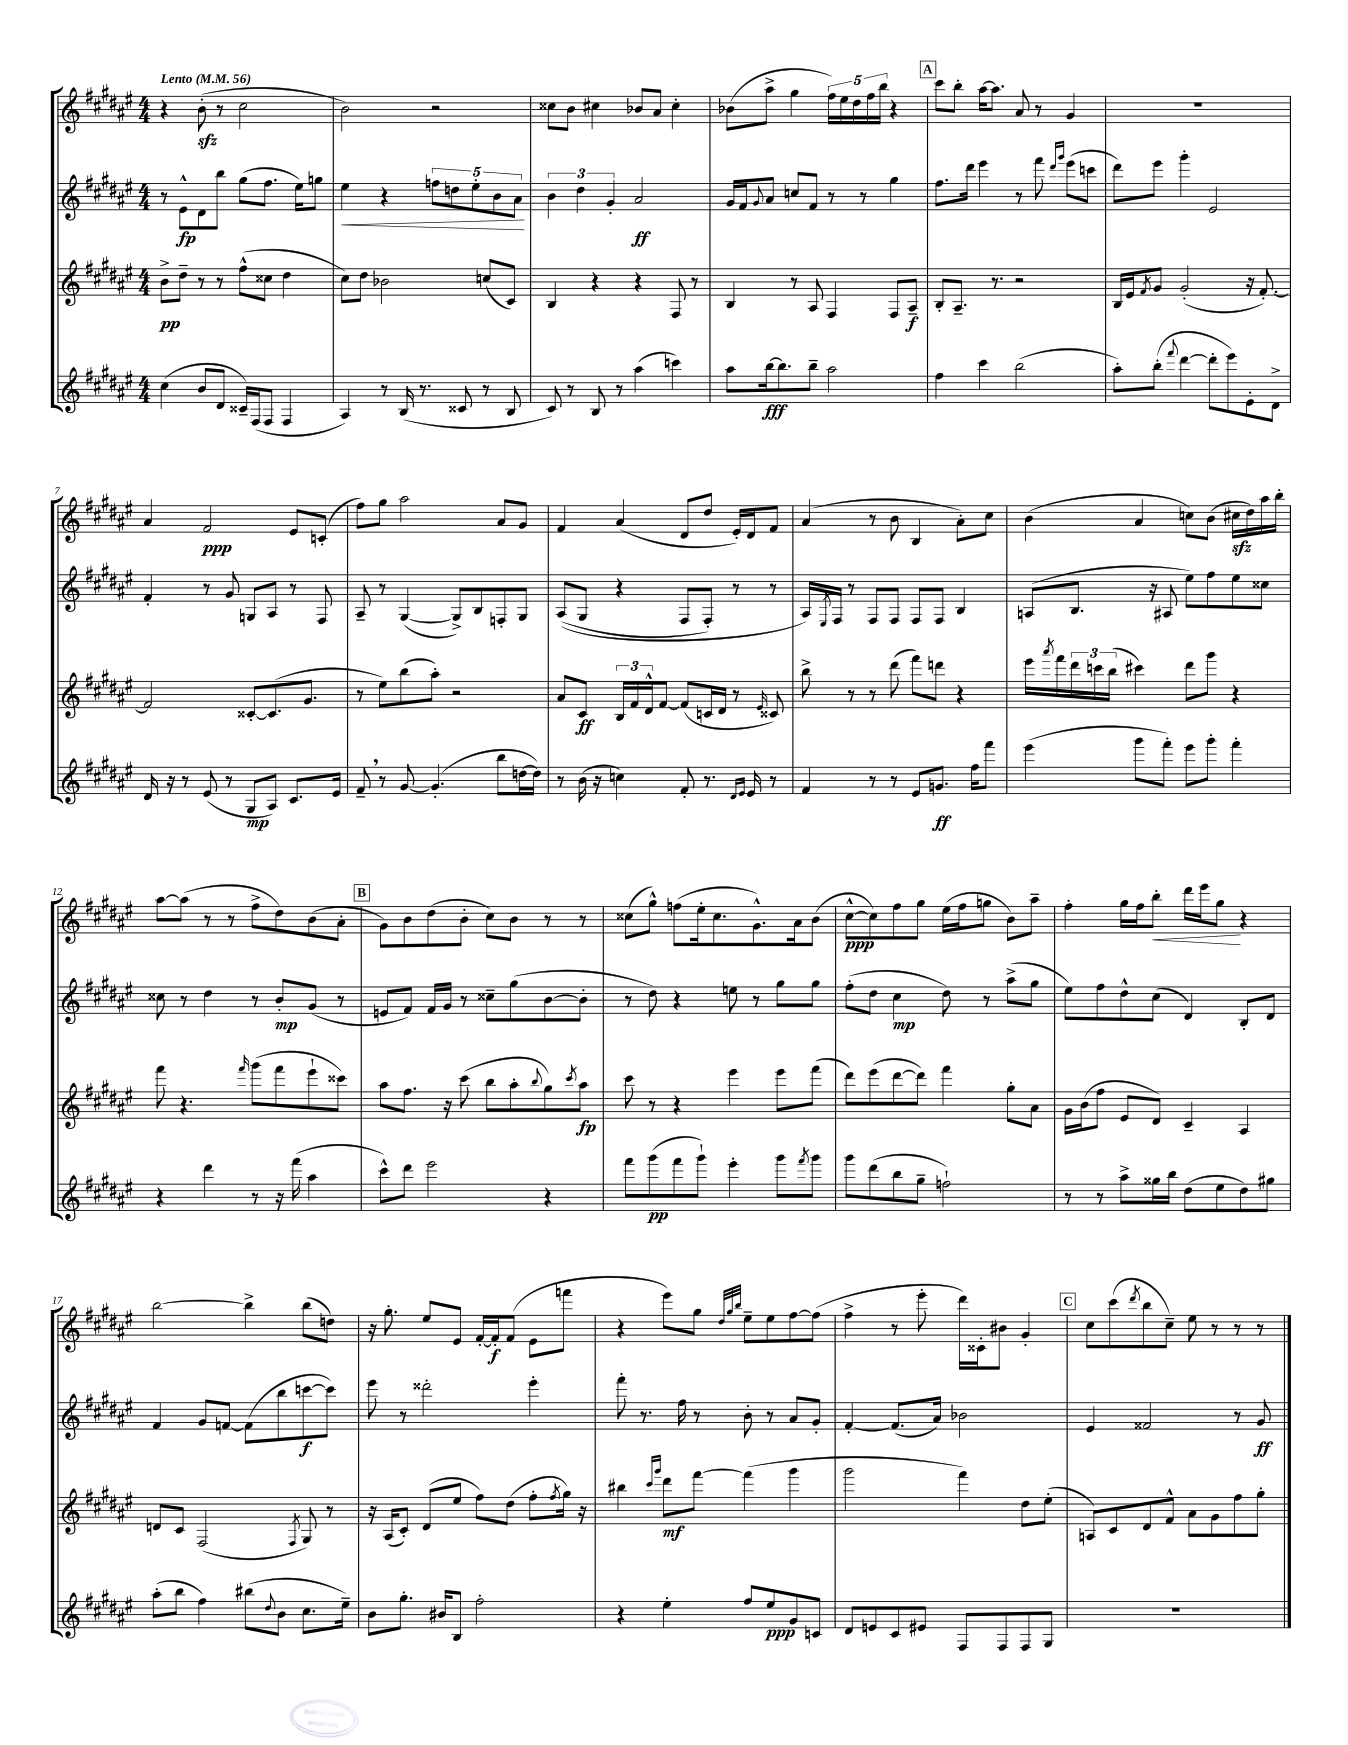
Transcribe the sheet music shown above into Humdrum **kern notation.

**kern	**dynam	**kern	**dynam	**kern	**dynam	**kern	**dynam
*part4	*part4	*part3	*part3	*part2	*part2	*part1	*part1
*staff4	*staff4	*staff3	*staff3	*staff2	*staff2	*staff1	*staff1
*clefG2	*	*clefG2	*	*clefG2	*	*clefG2	*
*k[f#c#g#d#a#e#]	*	*k[f#c#g#d#a#e#]	*	*k[f#c#g#d#a#e#]	*	*k[f#c#g#d#a#e#]	*
*M4/4	*	*M4/4	*	*M4/4	*	*M4/4	*
*MM56	*	*MM56	*	*MM56	*	*MM56	*
=1	=1	=1	=1	=1	=1	=1	=1
!	!	!	!	!	!	!LO:TX:a:B:t=Lento	!
(4cc#\	.	8b^\L	pp	8r	.	4r	.
.	.	8dd#~\J	.	8e#^^\L	fp	.	.
8b/L	.	8r	.	8d#\	.	(8bzz'\	.
8d#/J	.	8r	.	8bb\J	.	8r	.
16c##X~/LL)	.	(8ff#^^\L	.	(8gg#\L	.	2cc#\	.
(16F#/J	.	.	.	.	.	.	.
8F#/J	.	8cc##X\J	.	8.ff#\J	.	.	.
4F#/	.	4dd#\	.	.	.	.	.
.	.	.	.	16ee#\KL)	.	.	.
.	.	.	.	8ggn\J	.	.	.
=2	=2	=2	=2	=2	=2	=2	=2
!	!	!	!	!	!LO:HP:b	!	!
4A#/)	.	8cc#\L)	.	4ee#\	<	2b\)	.
.	.	8dd#\J	.	.	.	.	.
8r	.	2b-X\	.	4r	.	.	.
(16B/	.	.	.	.	.	.	.
8.r	.	.	.	.	.	.	.
.	.	.	.	10ffn\L	.	2r	.
.	.	.	.	10ddn\	.	.	.
8c##X/	.	.	.	.	.	.	.
.	.	.	.	10ee#'\	.	.	.
8r	.	(8ccn/L	.	.	.	.	.
.	.	.	.	10b\	.	.	.
8B/	.	8c#/J)	.	.	.	.	.
.	.	.	.	10a#\J	.	.	.
.	.	.	.	.	[	.	.
=3	=3	=3	=3	=3	=3	=3	=3
8c#/)	.	4B/	.	6b\	.	8cc##X\L	.
8r	.	.	.	.	.	8b\J	.
.	.	.	.	6dd#\	.	.	.
8B/	.	4r	.	.	.	4cc#X\	.
.	.	.	.	6g#'/	.	.	.
8r	.	.	.	.	.	.	.
(4aa#\	.	4r	.	2a#/	ff	8b-X/L	.
.	.	.	.	.	.	8a#/J	.
4cccn\)	.	8F#/	.	.	.	4cc#'\	.
.	.	8r	.	.	.	.	.
=4	=4	=4	=4	=4	=4	=4	=4
8aa#\L	.	4B/	.	16g#/LL	.	(8b-X\L	.
.	.	.	.	16f#/J	.	.	.
.	.	.	.	8qqg#/	.	.	.
[16bb\k	fff	.	.	8a#/J	.	8aa#^\J	.
8.bb\]	.	.	.	.	.	.	.
.	.	8r	.	8ccn/L	.	4gg#\	.
8bb~\J	.	8A#/	.	8f#/J	.	.	.
2aa#\	.	4F#/	.	8r	.	20ff#\LL)	.
.	.	.	.	.	.	20ee#\	.
.	.	.	.	.	.	20dd#\	.
.	.	.	.	8r	.	.	.
.	.	.	.	.	.	20ff#\	.
.	.	.	.	.	.	20bb\JJ	.
.	.	8F#/L	.	4gg#\	.	4r	.
.	.	8A#~/J	f	.	.	.	.
!!LO:REH:place=s1:t=A
=5	=5	=5	=5	=5	=5	=5	=5
4ff#\	.	8B'/L	.	8.ff#\L	.	8ccc#\L	.
.	.	8.A#~/J	.	.	.	8bb'\J	.
.	.	.	.	16ddd#\Jk	.	.	.
4ccc#\	.	.	.	4eee#\	.	[16aa#\KL	.
.	.	8.r	.	.	.	8.aa#\J]	.
(2bb\	.	2r	.	8r	.	8a#/	.
.	.	.	.	8fff#\	.	8r	.
.	.	.	.	16qqddd#/LL	.	.	.
.	.	.	.	16qqggg#/JJ	.	.	.
.	.	.	.	(8eee#\L	.	4g#/	.
.	.	.	.	8cccn\J	.	.	.
=6	=6	=6	=6	=6	=6	=6	=6
8aa#'\L)	.	16B/LL	.	8ddd#\L)	.	1r	.
.	.	16e#/J	.	.	.	.	.
.	.	8qf#/	.	.	.	.	.
(8bb'\J	.	8g#/J	.	8eee#\J	.	.	.
8qqfff#/	.	.	.	.	.	.	.
[4ddd#\	.	(2g#'/	.	4ggg#'\	.	.	.
8ddd#'\L]	.	.	.	2e#/	.	.	.
8eee#\)	.	.	.	.	.	.	.
8e#'\	.	16r	.	.	.	.	.
.	.	[8.f#'/)	.	.	.	.	.
8d#^\J	.	.	.	.	.	.	.
!!LO:LB:g=z
=7	=7	=7	=7	=7	=7	=7	=7
16d#/	.	2f#/]	.	4f#'/	.	4a#/	.
16r	.	.	.	.	.	.	.
8r	.	.	.	.	.	.	.
(8e#/	.	.	.	8r	.	2f#/	ppp
8r	.	.	.	8g#/	.	.	.
8G#/L	mp	[8c##X'/L	.	8Gn/L	.	.	.
8A#/J)	.	(8.c##/]	.	8A#/J	.	.	.
8.c#/L	.	.	.	8r	.	8e#/L	.
.	.	8.g#/J	.	.	.	.	.
.	.	.	.	8F#/	.	(8cn'/J	.
16e#/Jk	.	.	.	.	.	.	.
=8	=8	=8	=8	=8	=8	=8	=8
8f#~,/	.	8r	.	8A#~/	.	8ff#\L)	.
8r	.	8ee#\L)	.	8r	.	8gg#\J	.
[8g#/	.	(8bb\	.	([4G#/	.	2aa#\	.
(4.g#'/]	.	8aa#'\J)	.	.	.	.	.
.	.	2r	.	8G#^/L])	.	.	.
.	.	.	.	8B/	.	.	.
8bb\L	.	.	.	8Fn'/	.	8a#/L	.
[16ddn\L	.	.	.	8G#/J	.	8g#/J	.
16dd\JJ])	.	.	.	.	.	.	.
=9	=9	=9	=9	=9	=9	=9	=9
8r	.	8a#/L	.	((8A#/L	.	4f#/	.
(16b\	.	8c#/J	ff	8G#/J	.	.	.
16r	.	.	.	.	.	.	.
4ccn\)	.	24B/LL	.	4r	.	(4a#/	.
.	.	24f#/	.	.	.	.	.
.	.	24d#^^/J	.	.	.	.	.
.	.	[8f#/J	.	.	.	.	.
8f#'/	.	(8f#/L]	.	8F#/L	.	8d#/L	.
8.r	.	16cn/L	.	8F#'/J)	.	8dd#/J	.
.	.	16d#/JJ	.	.	.	.	.
.	.	8r	.	8r	.	16e#'/LL)	.
16qqd#/LL	.	.	.	.	.	.	.
16qqe#/JJ	.	.	.	.	.	.	.
16e#/	.	.	.	.	.	16d#/J	.
.	.	16qqe#/	.	.	.	.	.
8r	.	8c##X/)	.	8r	.	8f#/J	.
=10	=10	=10	=10	=10	=10	=10	=10
4f#/	.	8bb^\	.	16A#/LL)	.	(4a#/	.
.	.	.	.	8qE#/	.	.	.
.	.	.	.	16F#/JJ	.	.	.
.	.	8r	.	8r	.	.	.
8r	.	8r	.	8F#/L	.	8r	.
8r	.	(8ddd#\	.	8F#/J	.	8b\	.
8e#/L	.	8fff#\L)	.	8F#/L	.	4B/	.
8.gn/J	ff	8dddn\J	.	8F#/J	.	.	.
.	.	4r	.	4B/	.	8a#'\L)	.
16ff#\KL	.	.	.	.	.	.	.
8fff#\J	.	.	.	.	.	8cc#\J	.
=11	=11	=11	=11	=11	=11	=11	=11
(4eee#\	.	16eee#\LL	.	(8An/L	.	(4b\	.
.	.	8qaaa#/	.	.	.	.	.
.	.	16fff#\	.	.	.	.	.
.	.	24ddd#\	.	8.B/J	.	.	.
.	.	24cccn\	.	.	.	.	.
.	.	(24bb\JJ	.	.	.	.	.
8ggg#\L	.	4ccc#X\)	.	.	.	4a#/	.
.	.	.	.	16r	.	.	.
8fff#'\J)	.	.	.	8A#X/	.	.	.
8eee#\L	.	8ddd#\L	.	8ee#\L)	.	8ccn\L)	.
8ggg#'\J	.	8ggg#\J	.	8ff#\	.	(8b\J	.
4fff#'\	.	4r	.	8ee#\	.	16cc#Xzz\LL	.
.	.	.	.	.	.	16dd#\)	.
.	.	.	.	8cc##X\J	.	16aa#\	.
.	.	.	.	.	.	16bb'\JJ	.
!!LO:LB:g=z
=12	=12	=12	=12	=12	=12	=12	=12
4r	.	8fff#\	.	8cc##X\	.	[8aa#\L	.
.	.	4.r	.	8r	.	(8aa#\J]	.
4ddd#\	.	.	.	4dd#\	.	8r	.
.	.	.	.	.	.	8r	.
.	.	16qqfff#/	.	.	.	.	.
8r	.	(8ggg#\L	.	8r	.	8ff#^\L	.
16r	.	8fff#\	.	8b'/L	mp	8dd#\)	.
(16fff#\	.	.	.	.	.	.	.
4aa#\	.	8eee#`\	.	(8g#/J	.	(8b\	.
.	.	8ccc##X\J)	.	8r	.	8a#'\J	.
!!LO:REH:place=s1:t=B
=13	=13	=13	=13	=13	=13	=13	=13
8ccc#^^\L)	.	8aa#\L	.	8en/L	.	8g#\L)	.
8ddd#\J	.	8.ff#\J	.	8f#/J)	.	8b\	.
2eee#\	.	.	.	16f#/LL	.	(8dd#\	.
.	.	16r	.	16g#/JJ	.	.	.
.	.	(8ccc#\	.	8r	.	8b'\J	.
.	.	8bb\L	.	8cc##X~\L	.	8cc#\L)	.
.	.	8aa#'\	.	(8gg#\	.	8b\J	.
.	.	8qqbb/	.	.	.	.	.
4r	.	8gg#\)	.	[8b\	.	8r	.
.	.	8qccc#/	.	.	.	.	.
.	.	8aa#\J	fp	8b'\J]	.	8r	.
=14	=14	=14	=14	=14	=14	=14	=14
8fff#\L	.	8ccc#\	.	8r	.	(8cc##X\L	.
(8ggg#\	pp	8r	.	8dd#\)	.	8gg#^^\J)	.
8fff#\	.	4r	.	4r	.	(8ffn\L	.
8ggg#`\J)	.	.	.	.	.	16ee#'\k	.
.	.	.	.	.	.	8.cc##\	.
4eee#'\	.	4eee#\	.	8een\	.	.	.
.	.	.	.	8r	.	8.g#^^\)	.
8ggg#\L	.	8eee#\L	.	8gg#\L	.	.	.
.	.	.	.	.	.	16a#\k	.
8qfff#/	.	.	.	.	.	.	.
8ggg#\J	.	(8fff#\J	.	8gg#\J	.	(8b\J	.
=15	=15	=15	=15	=15	=15	=15	=15
8ggg#\L	.	8ddd#\L)	.	(8ff#'\L	.	[8cc#^^\L	ppp
(8ddd#\	.	(8eee#\	.	8dd#\J	.	8cc#\])	.
8bb\	.	[8ddd#\	.	4cc#\	mp	8ff#\	.
8gg#~\J	.	8ddd#\J])	.	.	.	8gg#\J	.
2ffn`\)	.	4fff#\	.	8dd#\)	.	(16ee#\LL	.
.	.	.	.	.	.	16ff#\J	.
.	.	.	.	8r	.	8ggn\J	.
.	.	8gg#'\L	.	(8aa#^\L	.	8b\L)	.
.	.	8a#\J	.	8gg#\J	.	8aa#~\J	.
=16	=16	=16	=16	=16	=16	=16	=16
8r	.	16g#\LL	.	8ee#\L)	.	4ff#'\	.
.	.	(16b\J	.	.	.	.	.
8r	.	8ff#\J	.	8ff#\	.	.	.
8aa#^\L	.	8e#/L	.	8dd#^^\	.	16gg#\LL	.
.	.	.	.	.	.	16ff#\J	.
!	!	!	!	!	!	!	!LO:HP:b
16gg##X\L	.	8d#/J)	.	(8cc#\J	.	8bb'\J	<
16bb\JJ	.	.	.	.	.	.	.
(8dd#\L	.	4c#~/	.	4d#/)	.	16ddd#\LL	.
.	.	.	.	.	.	16eee#\J	.
8ee#\	.	.	.	.	.	8gg#\J	.
8dd#\)	.	4A#/	.	8B'/L	.	4r	[
8gg#X\J	.	.	.	8d#/J	.	.	.
!!LO:LB:g=z
=17	=17	=17	=17	=17	=17	=17	=17
(8aa#'\L	.	8dn/L	.	4f#/	.	[2bb\	.
8bb\J	.	8c#/J	.	.	.	.	.
4ff#\)	.	(2F#/	.	8g#/L	.	.	.
.	.	.	.	[8fn/J	.	.	.
(8bb#X\L	.	.	.	(8f\L]	.	4bb^\]	.
8qqdd#/	.	.	.	.	.	.	.
8b\J	.	.	.	8bb\	.	.	.
.	.	8qF#/	.	.	.	.	.
8.cc#\L	.	8G#/)	.	[8cccn\	f	(8bb\L	.
.	.	8r	.	8ccc\J])	.	8ddn\J)	.
16ee#~\Jk)	.	.	.	.	.	.	.
=18	=18	=18	=18	=18	=18	=18	=18
8b\L	.	16r	.	8eee#\	.	16r	.
.	.	(16A#/KL	.	.	.	8.gg#'\	.
8.gg#'\J	.	8c#'/J)	.	8r	.	.	.
.	.	(8d#/L	.	2ddd##X'\	.	8ee#/L	.
16b#X/KL	.	.	.	.	.	.	.
8B/J	.	8ee#/J	.	.	.	8e#/J	.
2ff#'\	.	8ff#\L)	.	.	.	[16f#'/LL	.
.	.	.	.	.	.	16f#'/J]	f
.	.	(8dd#\J	.	.	.	(8f#/J	.
.	.	8ff#'\L	.	4eee#'\	.	8e#\L	.
.	.	8qff#/	.	.	.	.	.
.	.	16gg#\Jk)	.	.	.	8fffn\J	.
.	.	16r	.	.	.	.	.
=19	=19	=19	=19	=19	=19	=19	=19
4r	.	4bb#X\	.	8fff#'\	.	4r	.
.	.	.	.	8.r	.	.	.
.	.	16qqccc#/LL	.	.	.	.	.
.	.	16qqggg#/JJ	.	.	.	.	.
4ee#'\	.	8ddd#\L	mf	.	.	8eee#\L)	.
.	.	.	.	16ff#\	.	.	.
.	.	[8fff#\J	.	8r	.	8gg#\J	.
.	.	.	.	.	.	32qqdd#/LLL	.
.	.	.	.	.	.	32qqgg#/	.
.	.	.	.	.	.	32qqbb/JJJ	.
8ff#/L	.	(4fff#\]	.	8b'\	.	8ee#~\L	.
8ee#/	ppp	.	.	8r	.	8ee#\	.
8g#/	.	4ggg#\	.	8a#/L	.	[8ff#\	.
8cn/J	.	.	.	8g#'/J	.	(8ff#\J]	.
=20	=20	=20	=20	=20	=20	=20	=20
8d#/L	.	2ggg#\	.	[4f#'/	.	4ff#^\	.
8en/	.	.	.	.	.	.	.
8c#/	.	.	.	(8.f#/L]	.	8r	.
8e#X/J	.	.	.	.	.	8eee#'\	.
.	.	.	.	16a#/Jk)	.	.	.
8F#/L	.	4fff#\)	.	2b-X\	.	16ddd#\LL)	.
.	.	.	.	.	.	16c##X'\J	.
8F#/	.	.	.	.	.	8b#X\J	.
8F#/	.	8dd#\L	.	.	.	4g#'/	.
8G#/J	.	(8ee#'\J	.	.	.	.	.
!!LO:REH:place=s1:t=C
=21	=21	=21	=21	=21	=21	=21	=21
1r	.	8An/L)	.	4e#/	.	8cc#\L	.
.	.	8c#/	.	.	.	(8ccc#\	.
.	.	.	.	.	.	8qddd#/	.
.	.	8d#/	.	2f##X/	.	8bb\	.
.	.	8f#^^/J	.	.	.	8cc#~\J)	.
.	.	8a#\L	.	.	.	8ee#\	.
.	.	8g#\	.	.	.	8r	.
.	.	8ff#\	.	8r	.	8r	.
.	.	8gg#'\J	.	8g#/	ff	8r	.
==	==	==	==	==	==	==	==
*-	*-	*-	*-	*-	*-	*-	*-
